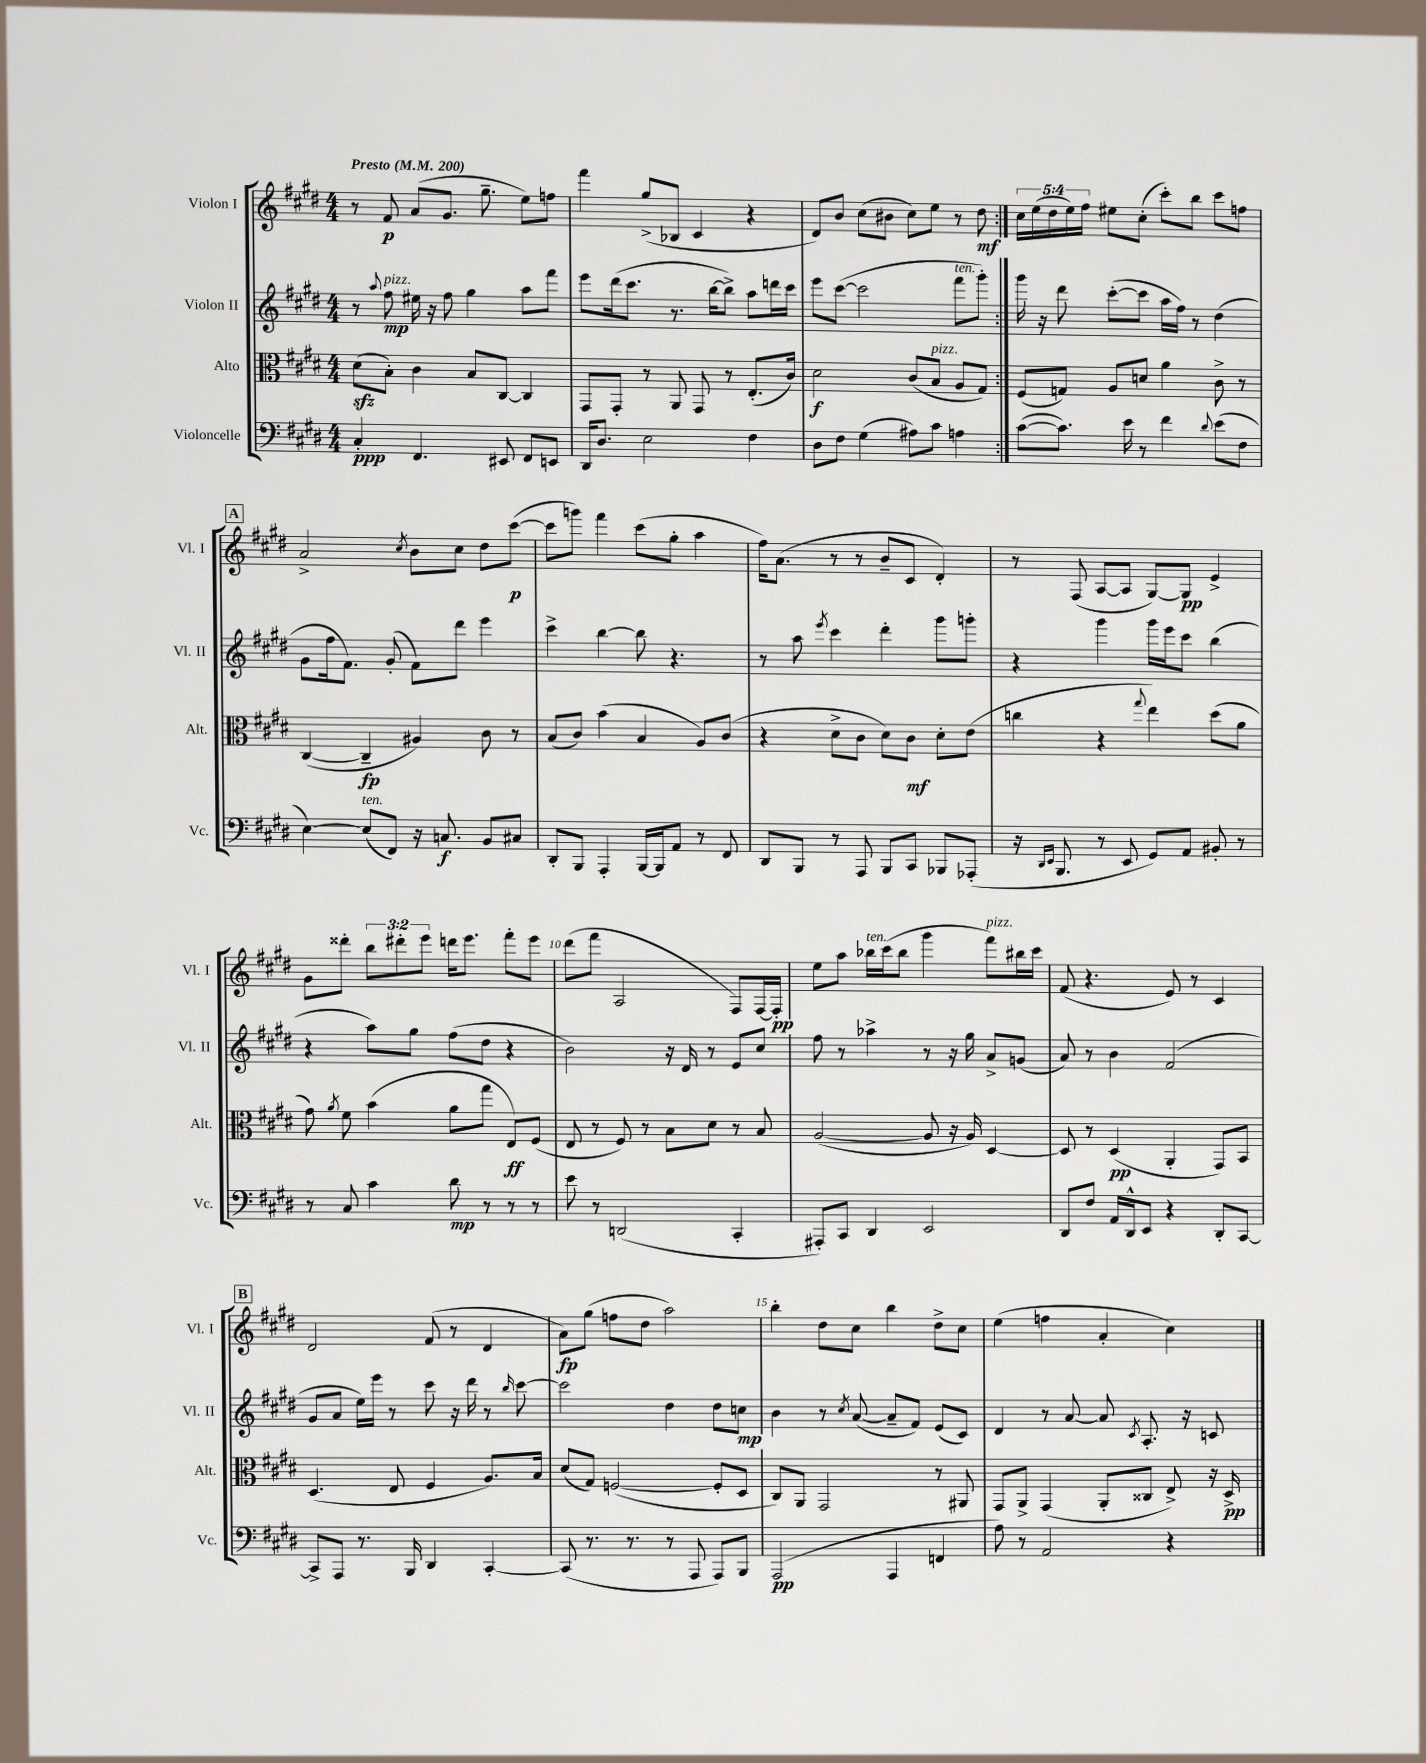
<<
\new StaffGroup <<
\new Staff = "s0" \with { instrumentName = "Violon I" shortInstrumentName = "Vl. I" } {
    \clef treble \key e \major \numericTimeSignature \time 4/4 \override Staff.TupletNumber.text = #tuplet-number::calc-fraction-text \tempo "Presto" 4 = 200
    \autoBeamOff \repeat volta 2 { r8 fis'8\p a'8[( gis'8.] gis''8.-- e''8[) f''8] |
    fis'''4 gis''8[->( bes8] cis'4 r4 |
    dis'8[) b'8] cis''8[( bis'8] cis''8[) e''8] r8 dis''8\mf | }
    \tuplet 5/4 { cis''16[ e''16( dis''16 e''16) fis''16] } eis''8[ cis''8]-.( cis'''8[-.) b''8] cis'''8[ f''8] |
    \mark \markup { \box "A" } a'2-> \acciaccatura { cis''8 } b'8[ cis''8] dis''8[ cis'''8]~\p( |
    cis'''8[ g'''8]) fis'''4 cis'''8[( gis''8]-. a''4 |
    fis''16[) a'8.]( r8 r8 b'8[-- cis'8] dis'4-.) |
    r8 fis8( a8[~ a8] gis8[~) gis8]\pp e'4-> |
    gis'8[ disis'''8]-. \tuplet 3/2 { b''8[ dis'''8-. e'''8] } d'''16[ e'''8.] fis'''8[-. e'''8] |
    dis'''8[( fis'''8] a2 fis8[) fis16~ fis16]-.\pp |
    e''8[ a''8] bes''16[^\markup { \italic "ten." } cis'''16( bes''8] gis'''4 fis'''8[^\markup { \italic "pizz." }) bis''16 cis'''16] |
    fis'8( r4. e'8) r8 cis'4 |
    \mark \markup { \box "B" } dis'2 fis'8( r8 dis'4 |
    a'8[\fp) gis''8]( f''8[ dis''8] a''2) |
    b''4-. dis''8[ cis''8] b''4 dis''8[-> cis''8] |
    e''4( f''4 a'4-. cis''4) \bar "|." |
}
\new Staff = "s1" \with { instrumentName = "Violon II" shortInstrumentName = "Vl. II" } {
    \clef treble \key e \major \numericTimeSignature \time 4/4
    \autoBeamOff \repeat volta 2 { r8 \appoggiatura { a''8 } fis''8\mp^\markup { \italic "pizz." } eis''16 r16 fis''8 gis''4 a''8[ fis'''8] |
    e'''8[ dis'''16( cis'''8.] r8. b''16[~ b''8]->) a''8[ d'''16 cis'''16] |
    e'''8[ cis'''8]~( cis'''2 fis'''8[^\markup { \italic "ten." } gis'''8]-.) | }
    gis'''16 r16 dis'''8 cis'''8[~-.( cis'''8] a''16[ fis''16]) r8 dis''4( |
    \mark \markup { \box "A" } gis'8[ fis''16 fis'8.]) gis'8-.( fis'8[) dis'''8] e'''4 |
    cis'''4-> b''4~ b''8 r4. |
    r8 a''8 \acciaccatura { e'''8 } cis'''4 dis'''4-. gis'''8[ g'''8]-. |
    r4 gis'''4 gis'''16[ e'''16 cis'''8] b''4( |
    r4 a''8[) gis''8] fis''8[( dis''8] r4 |
    b'2) r16 dis'16 r8 e'8[ cis''8] |
    fis''8 r8 aes''4-> r8 r16 gis''16 a'8[-> g'8]( |
    a'8) r8 b'4 fis'2( |
    \mark \markup { \box "B" } gis'8[ a'8] e''16[) e'''16] r8 cis'''8 r16 dis'''16 r8 \grace { b''16 } cis'''8~ |
    cis'''2 dis''4 dis''8[ c''8]\mp |
    b'4 r8 \acciaccatura { cis''8 } a'8~( a'8[-- fis'8]) e'8[( cis'8]) |
    dis'4 r8 a'8~ a'8 \acciaccatura { cis'8 } a8.-. r16 c'8 \bar "|." |
}
\new Staff = "s2" \with { instrumentName = "Alto" shortInstrumentName = "Alt." } {
    \clef alto \key e \major \numericTimeSignature \time 4/4
    \autoBeamOff \repeat volta 2 { dis'8[\sfz( b8]-.) cis'4 b8[ cis8]~ cis4 |
    gis,8[ gis,8]-. r8 a,8 gis,8 r8 e8.[-.( cis'16]) |
    dis'2\f cis'8[( b8]^\markup { \italic "pizz." } a8[ gis8]) | }
    fis8[( g8]) a8[ d'8] a'4 cis'8-> r8 |
    \mark \markup { \box "A" } cis4~( cis4--\fp ais4) cis'8 r8 |
    b8[( cis'8]) b'4( b4 a8[) cis'8]( |
    r4 dis'8[-> cis'8] dis'8[) cis'8]\mf dis'8[-. e'8]( |
    c''4 r4 \appoggiatura { gis''8 } e''4) dis''8[( a'8] |
    gis'8) \acciaccatura { a'8 } fis'8 b'4( a'8[ gis''8] e8[\ff) fis8]( |
    e8 r8 fis8) r8 b8[ dis'8] r8 b8 |
    a2~( a8 r16 a16) dis4~ |
    dis8 r8 dis4\pp( a,4-. gis,8[) b,8] |
    \mark \markup { \box "B" } dis4.( e8 fis4 a8.[) b16] |
    dis'8[( gis8]) f2~( f8[-. dis8] |
    cis8[) a,8] gis,2 r8 ais,8 |
    gis,8[ a,8]-> gis,4( a,8[-. cisis8] e8->) r16 dis16->\pp \bar "|." |
}
\new Staff = "s3" \with { instrumentName = "Violoncelle" shortInstrumentName = "Vc." } {
    \clef bass \key e \major \numericTimeSignature \time 4/4
    \autoBeamOff \repeat volta 2 { cis4-.\ppp fis,4. eis,8 fis,8[ e,8] |
    dis,16[ dis8.] e2 fis4 |
    dis8[ fis8] gis4( ais8[) cis'8] a4 | }
    cis'8[~( cis'8.]) e'16 r8 fis'4 \appoggiatura { dis'8 } e'8[( fis8] |
    \mark \markup { \box "A" } e4~) e8[^\markup { \italic "ten." }( fis,8]) r16 c8.\f b,8[ cis8] |
    dis,8[-. b,,8] a,,4-. b,,16[~ b,,16 a,8] r8 fis,8 |
    dis,8[ b,,8] r8 a,,8 b,,8[ cis,8] bes,,8[ aes,,8]-.( |
    r16 \grace { dis,16[ e,16] } b,,8. r8 e,8 gis,8[) a,8] bis,8-. r8 |
    r8 cis8 cis'4 dis'8\mp r8 r8 r8 |
    e'8 r8 d,2( cis,4-. |
    ais,,8[-.) cis,8] dis,4 e,2 |
    dis,8[ fis8] a,16[ dis,16-^ e,8] r4 dis,8[-. cis,8]~ |
    \mark \markup { \box "B" } cis,8[-> a,,8] r8. b,,16 dis,4 cis,4~-. |
    cis,8( r8. r8. r8 a,,8 a,,8[) b,,8] |
    a,,2\pp( a,,4 f,4 |
    a8) r8 a,2 r4 \bar "|." |
}
>>
>>
\layout { \context { \Score \override BarNumber.break-visibility = ##(#f #t #t) barNumberVisibility = #(every-nth-bar-number-visible 5) } }
